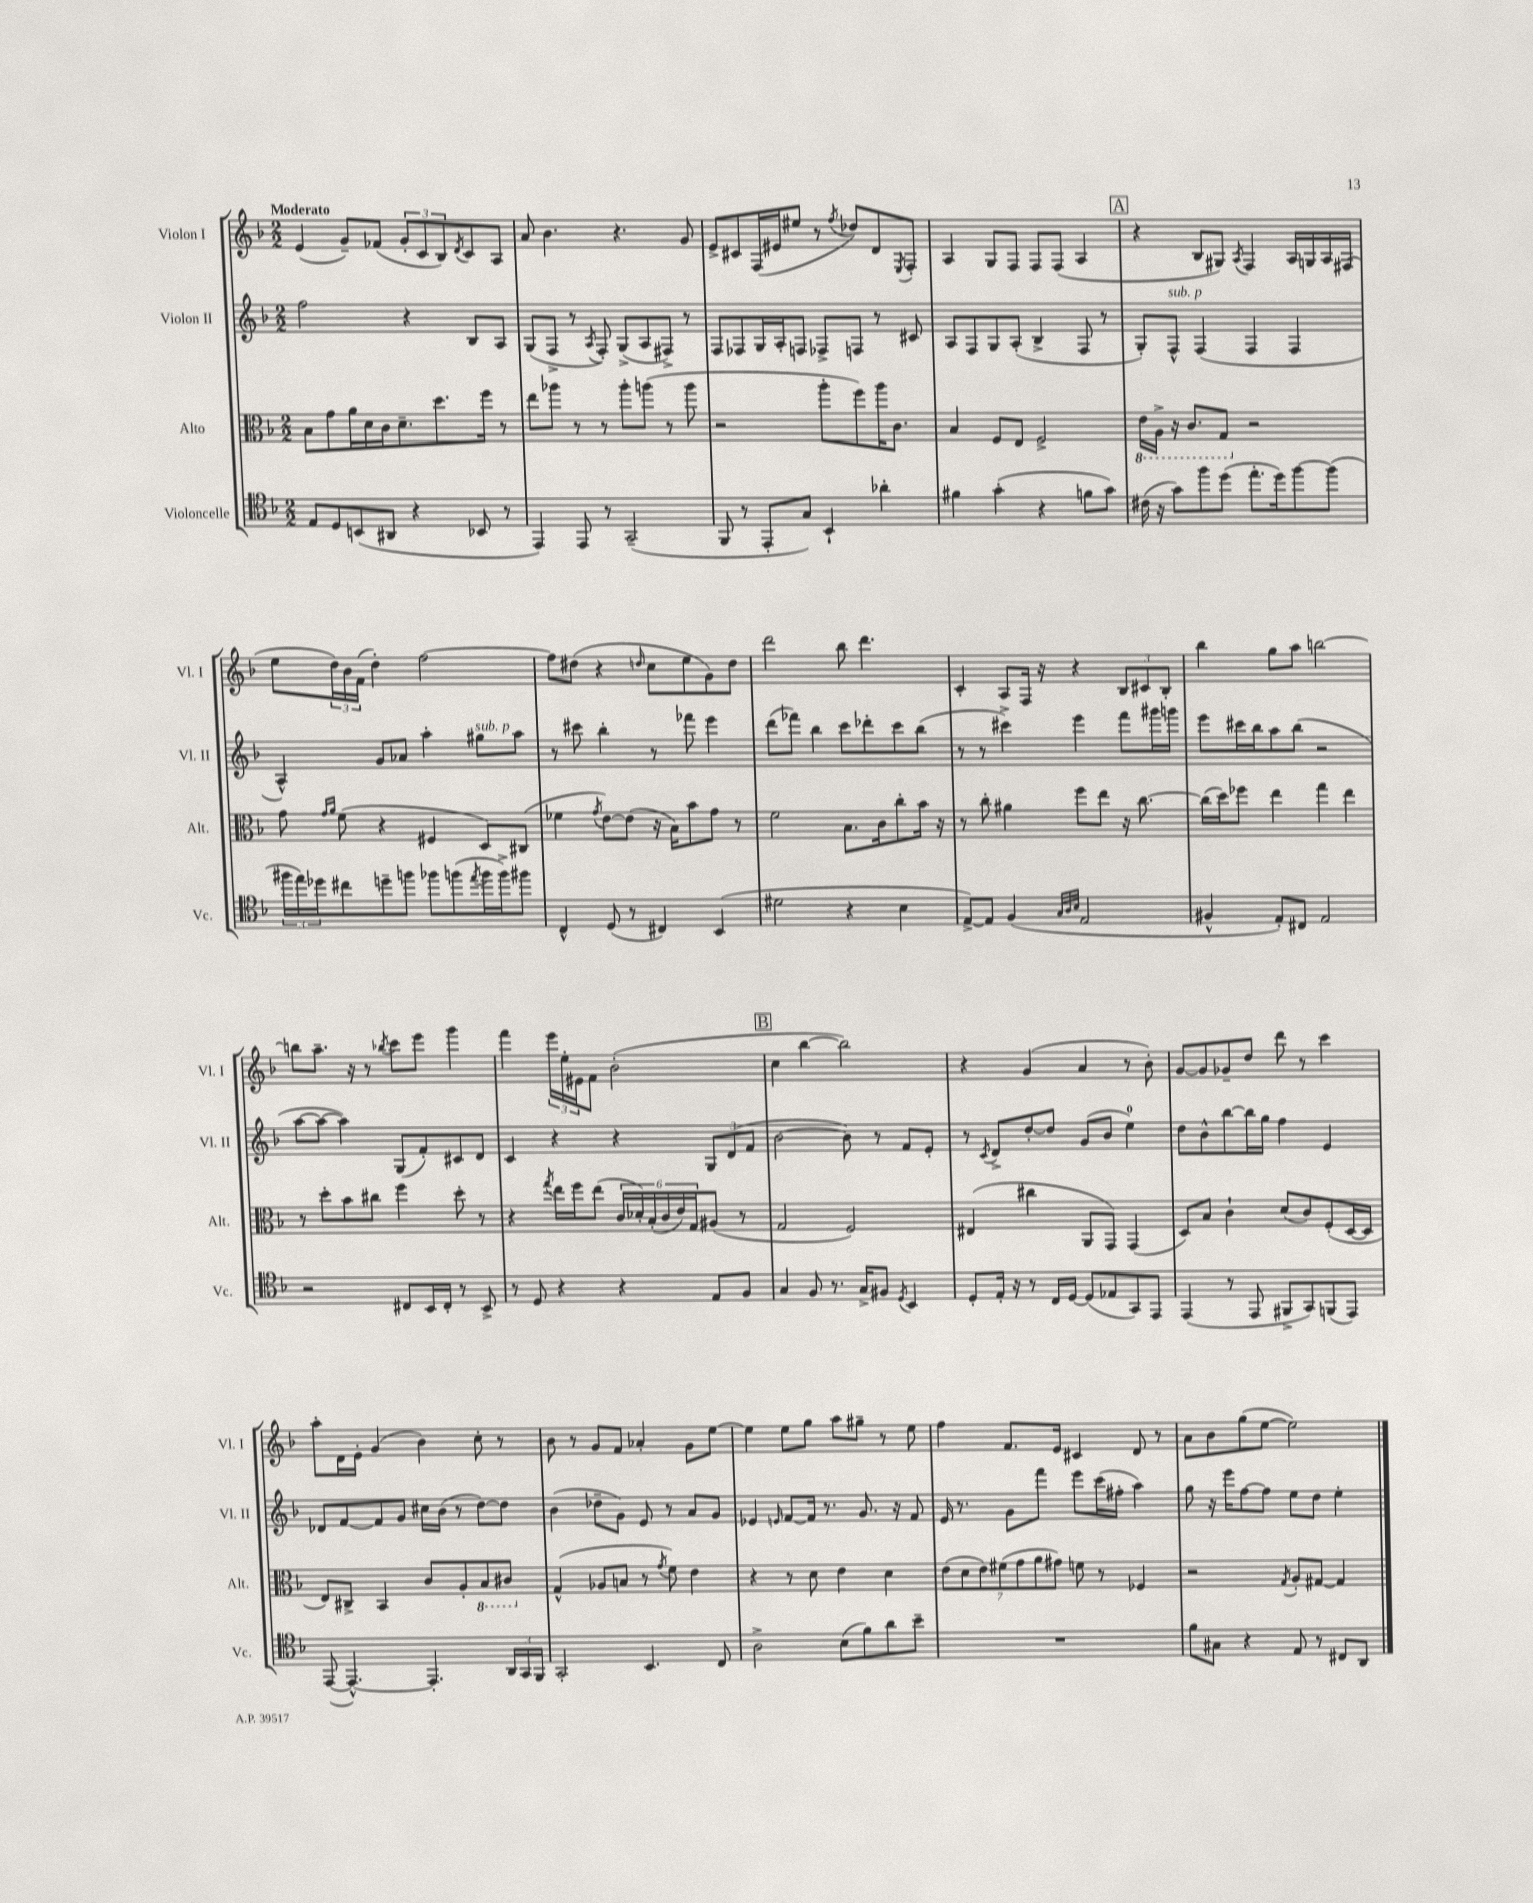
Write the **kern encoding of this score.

**kern	**kern	**kern	**kern
*part4	*part3	*part2	*part1
*staff4	*staff3	*staff2	*staff1
*I"Violoncelle	*I"Alto	*I"Violon II	*I"Violon I
*I'Vc.	*I'Alt.	*I'Vl. II	*I'Vl. I
*clefC4	*clefC3	*clefG2	*clefG2
*k[b-]	*k[b-]	*k[b-]	*k[b-]
*M2/2	*M2/2	*M2/2	*M2/2
=1	=1	=1	=1
!	!	!	!LO:TX:a:B:t=Moderato
8E/L	8B-\L	2ff\	(4e/
8D/	8g\	.	.
(8BBn/	16a\L	.	8g~/L)
.	16d\	.	.
8AA#X/J	16c\J	.	(8f-X/J
.	8.d~\	.	.
4r	.	4r	12g'/L
.	.	.	12c/
.	8.dd\	.	.
.	.	.	12B-/)
.	.	.	8qd/
8BB-X/	.	8B-/L	8c/
.	16ff\Jk	.	.
8r	8r	8A/J	8A/J
=2	=2	=2	=2
4EE/)	8ee\L	(8G/L	8a/
.	8aa-X\J	8F^/J	4.b-\
8EE/	8r	8r	.
.	.	8qA/	.
8r	8r	8F'/)	.
(2GG~/	8aa-'\L	(8G^/L	4.r
.	(8aan\J	8A/	.
.	8r	8F#X^/J)	.
.	8aa\	8r	8g/
=3	=3	=3	=3
8FF/	2r	8F/L	8e^/L
8r	.	8F-X/	8c#X/
8EE'/L	.	16G/L	(16F/L
.	.	16A'/J	16e#X/J
8G/J)	.	8Fn/J	8ee#X/J
4BB-`/	8aa'\L	8F-X^/L	8r
.	.	.	8qff/
.	8ff\)	8Fn/J	8dd-X/L)
4a-X'\	16aa\K	8r	8d/
.	8.c\J	.	.
.	.	.	8qE/
.	.	8c#X/	8F'/J
=4	=4	=4	=4
4f#X\	4B-/	8A/L	4A/
.	.	8F/	.
(4g'\	8F/L	8G/	8G/L
.	8E/J	(8A'/J	8F/J
4r	2F^/	4B-^/	8F/L
.	.	.	(8F/J
8fn\L	.	8F/	4A/
8g\J)	.	8r	.
!!LO:REH:place=s1:t=A
=5	=5	=5	=5
*	*8ba	*	*
(16c#X\	16E\LL	8G'/L)	4r
16r	16AA^\JJ	.	.
!	!	!LO:TX:a:i:t=sub. p	!
8g\L)	16r	8F^^/J	.
.	8.C/L	.	.
8ff\	.	(4F/	8B-/L
(8dd\J	8GG/J	.	8G#X/J)
.	.	.	8qA/
*	*X8ba	*	*
8.ee'\L	2r	4F/	4F/
16dd\k)	.	.	.
[8ff\	.	4F/	16A/LL
.	.	.	16Gn/
(8ff\J]	.	.	16A/
.	.	.	(16F#X/JJ
!!LO:LB:g=z
=6	=6	=6	=6
24ff#X\LL	8g\	4A^^/)	8ee\L
24ee\)	.	.	.
24dd-X\J	.	.	.
.	16qqg/LL	.	.
.	16qqa/JJ	.	.
8cc#X\	(8f\	.	24dd\L)
.	.	.	24b-\
.	.	.	(24f\JJ
8ddn~\	4r	8g/L	4dd'\)
8ffn\J	.	8a-X/J	.
8ff-X\L	4F#X/	4aa'\	[2ff\
(8ffn\	.	.	.
8qee/	.	.	.
!	!	!LO:TX:a:i:t=sub. p	!
16ff\L	8D/L)	8gg#X\L	.
16ff^\J)	.	.	.
8ff#X\J	(8C#X/J	8aa\J	.
=7	=7	=7	=7
4C^^/	4f-X\	8r	8ff\L]
.	.	8ccc#X\	(8dd#X\J
.	8qg/	.	.
(8D/	[8e\L)	4bb-'\	4r
8r	(8e\J]	.	.
.	.	.	16qqddn/
4C#X/)	16r	8r	8cc\L
.	16B-\KL)	.	.
.	8b-\	8fff-X\	8ee\
(4BB-/	8g\J	4eee\	8g\)
.	8r	.	8dd\J
=8	=8	=8	=8
2d#X\	2f\	(8ddd\L	2ddd\
.	.	8fff-X\J)	.
.	.	4bb-\	.
4r	8.B-\L	8ccc\L	8bb-\
.	.	8ddd-X'\	4.ddd\
.	16c\k	.	.
4B-\	8cc'\	8ccc\	.
.	16b-\Jk	(8bb-\J	.
.	16r	.	.
=9	=9	=9	=9
[8E^/L)	8r	8r	4c'/
8E/J]	8cc'\	8r	.
(4F/	4a#X\	4ccc#X^\)	8A/L
.	.	.	16F/Jk
.	.	.	16r
32qqG/LLL	.	.	.
32qqA/	.	.	.
32qqB-/JJJ	.	.	.
2E/	8ff\L	4eee\	4r
.	8ee\J	.	.
.	16r	8fff\L	12B-/L
.	[8.cc\	.	.
.	.	.	12c#X/
.	.	16ggg#X\L	.
.	.	.	12B-'/J
.	.	16gggn\JJ	.
=10	=10	=10	=10
4F#X^^/	(16cc\LL]	8eee\L	4bb-\
.	16dd\J)	.	.
.	8ff-X\J	16ccc#X\L	.
.	.	16bb-\J	.
8E'/L)	4ee\	8aa\	8gg\L
8C#X/J	.	(8bb-\J	8aa\J
2E/	4gg\	2r	[2bbn\
.	4ee\	.	.
!!LO:LB:g=z
=11	=11	=11	=11
2r	8r	[8aa\L	8bbn\L]
.	8dd'\L	8aa\J_	8.aa~\J
.	8b-\	4aa\])	.
.	.	.	16r
.	8cc#X\J	.	8r
.	.	.	8qbb-X/
8C#X/L	4ff\	(8G/L	8ccc\L
16BB-/L	.	8f'/)	8eee\J
16C#'/JJ	.	.	.
8r	8dd'\	8c#X/	4ggg\
8BB-^/	8r	8d/J	.
=12	=12	=12	=12
8r	4r	4c/	4fff\
8D/	.	.	.
.	8qgg/	.	.
4r	16ee\LL	4r	24eee\LL
.	.	.	24ee'\
.	16ff\J	.	.
.	.	.	24e#X\J
.	(8ee\J	.	8f\J
4r	24c/LL	4r	(2b-'\
.	24d-X'/)	.	.
.	(24B-'/	.	.
.	24c/	.	.
.	24e/)	.	.
.	24G/J	.	.
8E/L	(8A#X/J	12G/L	.
.	.	(12d/	.
8F/J	8r	.	.
.	.	12f/J	.
!!LO:REH:place=s1:t=B
=13	=13	=13	=13
4G/	2G/	[2b-\	4cc\
8F/	.	.	[4bb-\
8.r	.	.	.
.	2F/)	8b-\])	2bb-\])
16G^/KL	.	.	.
8F#X/J	.	8r	.
8qD/	.	.	.
4BB-/	.	8f/L	.
.	.	8e'/J	.
=14	=14	=14	=14
8D'/L	(4E#X/	8r	4r
.	.	8qc/	.
16E'/Jk	.	8d^/L	.
16r	.	.	.
8r	4cc#X\	[8dd'/	(4g/
16C/LL	.	8dd/J]	.
[16D/JJ	.	.	.
(8D/L]	8AA/L	(8g/L	4a/
8E-X/	8GG/J)	8b-/J	.
8GG/)	(4GG/	4ee\)	8r
8EE/J	.	.	8b-'\)
=15	=15	=15	=15
(4EE/	8D/L)	8dd\L	[8g/L
.	8B-/J	8b-^^\	8g/]
8r	4c`\	[8bb-\	8g-X~/
8EE/	.	16bb-\L]	8dd/J
.	.	16gg\JJ	.
8FF#X^/L	(8d/L	4ff\	8ddd\
8GG/)	8c/)	.	8r
(8FFn/	(8F'/	4e/	4ccc\
8EE/J)	[16D/L	.	.
.	16D/JJ]	.	.
!!LO:LB:g=z
=16	=16	=16	=16
([8EE/	8E/L)	8d-X/L	8aa'\L
4.EE^^/_)	8C#X^/J	[8f/	16d\L
.	.	.	16e'\JJ
.	4BB-/	8f/]	(4g/
.	.	8g/J	.
4.EE'/]	8c/L	16cc#X\LL	4b-\)
.	.	(16b-\JJ	.
.	8A'/	8r	.
*	*8ba	*	*
.	8BB-/	[8dd\L)	8cc'\
24AA/LL	8C#X/J	8dd\J]	8r
24GG/	.	.	.
24FF/JJ	.	.	.
=17	=17	=17	=17
*	*X8ba	*	*
2GG'/	(4G^^/	(4b-\	8b-\
.	.	.	8r
.	8A-X/L	8dd-X~\L	8g/L
.	8Bn/J	8g\J)	8f/J
4.BB-/	8r	8e/	4a-X'/
.	8qg/	.	.
.	8f\)	8r	.
.	4e\	8a/L	8g\L
8C/	.	8g/J	[8ee\J
=18	=18	=18	=18
2A^\	4r	4e-X/	4ee\]
.	.	16qqen/	.
.	8r	[8f/L	8ee\L
.	8d\	16f/Jk]	8gg\J
.	.	8.r	.
(8B-\L	4e\	.	8aa\L
8f\)	.	8.g/	8gg#X~\J
8a\	4d\	.	8r
.	.	16r	.
8b-~\J	.	8f/	8ee\
=19	=19	=19	=19
1r	(14e\L	16e/	4ff\
.	.	8.r	.
.	14d\	.	.
.	14e\)	.	.
.	(14f#X\	.	.
.	.	8g\L	8.f/L
.	14g\	.	.
.	14a\	.	.
.	.	8fff\J	.
.	14g#X\J)	.	.
.	.	.	16e/Jk
.	8fn\	8eee\L	4c#X/
.	8r	(16ccc\L	.
.	.	16ff#X'\JJ	.
.	4F-X/	4aa\)	8d/
.	.	.	8r
=20	=20	=20	=20
8f\L	2r	8gg\	8a\L
8G#X\J	.	16r	8b-\
.	.	16eee\KL	.
4r	.	[8ff\	(8gg\
.	.	8ff\J]	[8ee\J
.	8qG/	.	.
8E/	8A'/L	8ee\L	2ee\])
8r	[8G#X/J	8dd\J	.
8C#X/L	4G#/]	4ee'\	.
8AA/J	.	.	.
==	==	==	==
*-	*-	*-	*-
